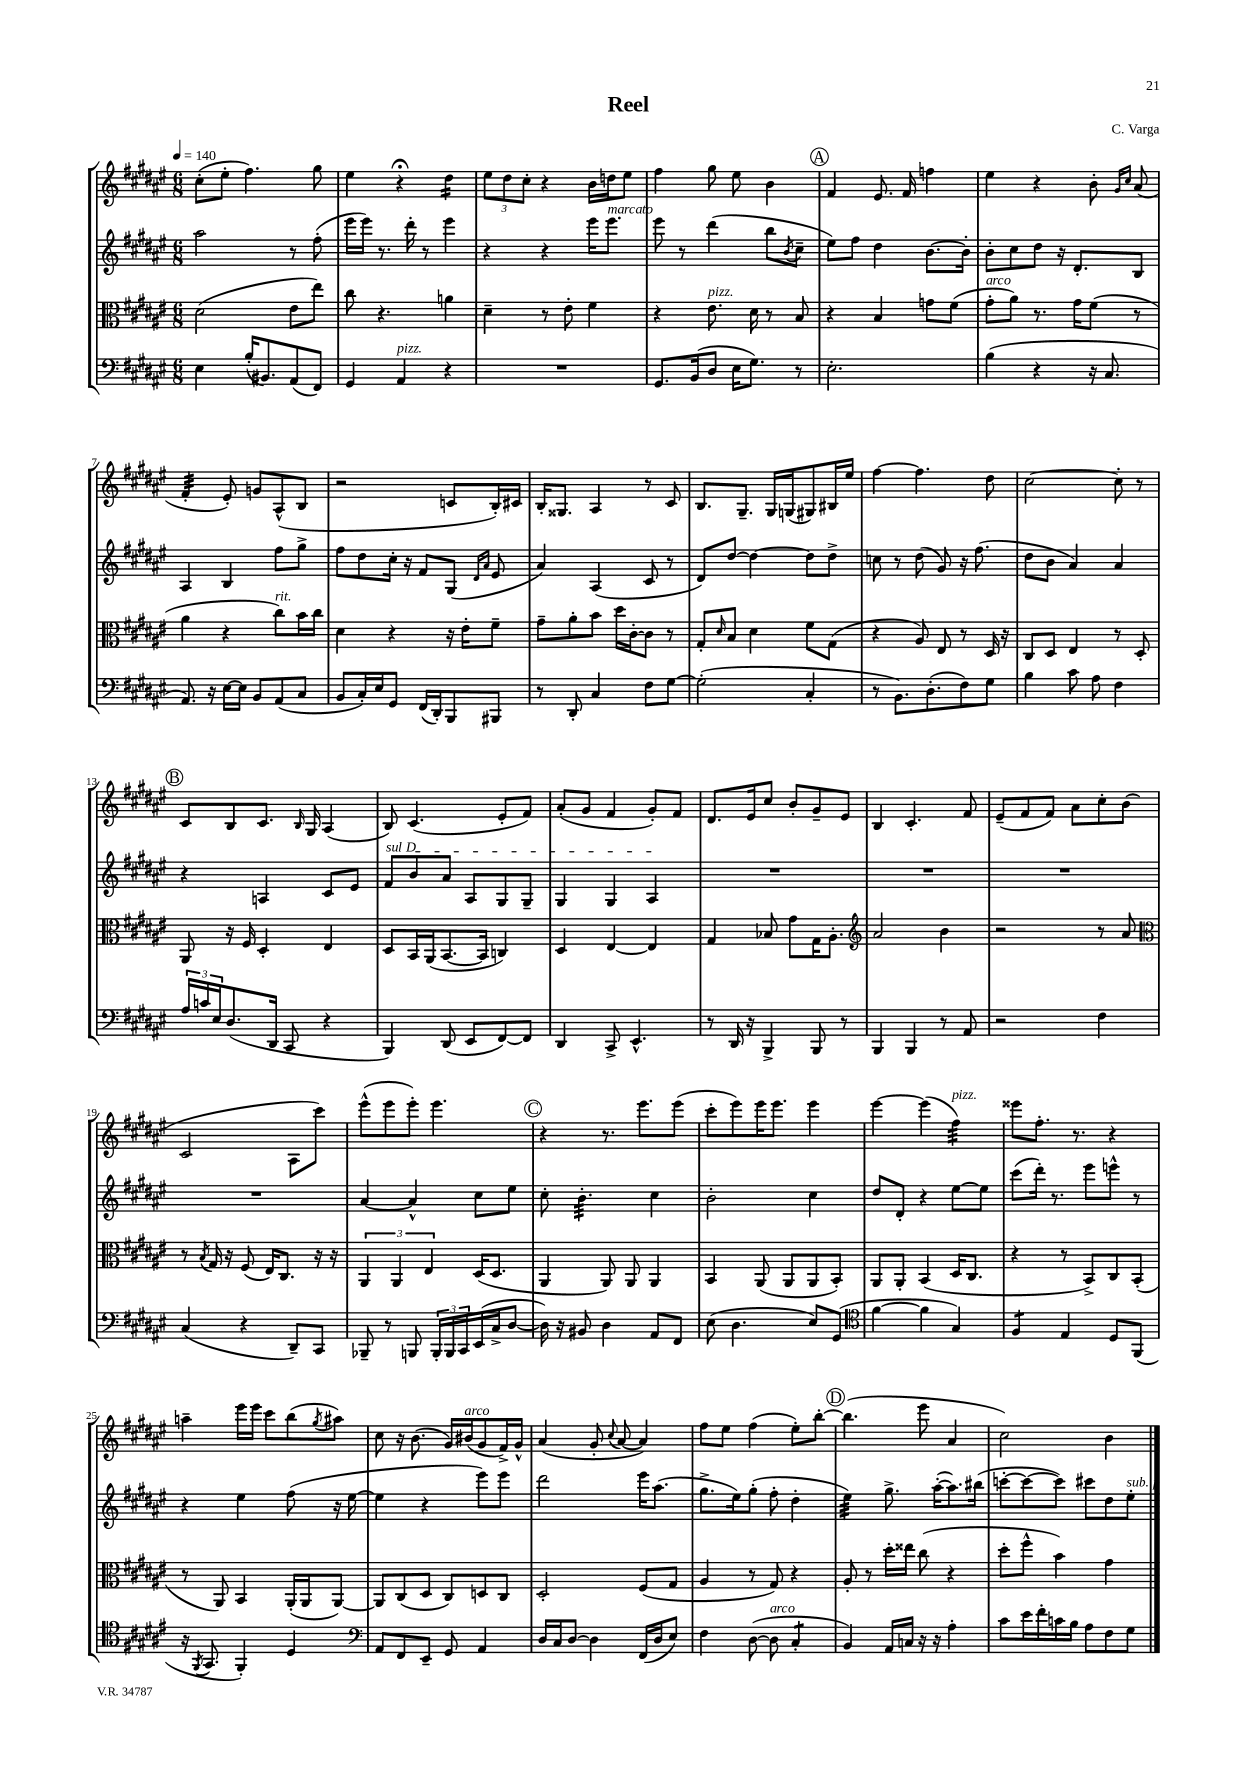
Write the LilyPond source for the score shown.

\header { title = "Reel" composer = "C. Varga" }
<<
\new StaffGroup <<
\new Staff = "s0" {
    \clef treble \key fis \major \numericTimeSignature \time 6/8 \tempo 4 = 140
    cis''8-.( eis''8-. fis''4.) gis''8 |
    eis''4 r4\fermata dis''4:16 |
    \tuplet 3/2 { eis''8 dis''8 cis''8-. } r4 b'16 d''16 eis''8 |
    fis''4 gis''8 eis''8 b'4 |
    \mark \markup { \circle "A" } fis'4 eis'8. fis'16 f''4 |
    eis''4 r4 b'8-. \grace { gis'16 cis''16 } ais'8( |
    fis'4:32-. eis'8-.) g'8 ais8-^( b8 |
    r2 c'8 b16-.) cis'16 |
    b16-. gisis8. ais4 r8 cis'8 |
    b8. gis8.-- gis16 g16( gis8) bis16 eis''16 |
    fis''4~ fis''4. dis''8 |
    cis''2~ cis''8-. r8 |
    \mark \markup { \circle "B" } cis'8 b8 cis'8. \grace { b16 } gis16 ais4( |
    b8) cis'4.( eis'8-. fis'8) |
    ais'8-.( gis'8 fis'4 gis'8-.) fis'8 |
    dis'8. eis'16 cis''8 b'8-. gis'8-- eis'8 |
    b4 cis'4.-. fis'8 |
    eis'8--( fis'8 fis'8) ais'8 cis''8-. b'8( |
    cis'2 ais8 cis'''8) |
    eis'''8-^( eis'''8 eis'''8-.) eis'''4. |
    \mark \markup { \circle "C" } r4 r8. eis'''8. eis'''8( |
    cis'''8-. eis'''8) eis'''16 eis'''8. eis'''4 |
    eis'''4~ eis'''4( fis''4:32^\markup { \italic "pizz." }) |
    eisis'''8 fis''8.-. r8. r4 |
    a''4-- eis'''16 eis'''16 cis'''8 b''8( \acciaccatura { gis''8 } ais''8) |
    cis''8 r16 b'8.( gis'16) bis'16^\markup { \italic "arco" }( gis'8 fis'16->) gis'16-^ |
    ais'4( gis'8-. \appoggiatura { cis''8 } ais'8~ ais'4) |
    fis''8 eis''8 fis''4( eis''8-.) b''8~-. |
    \mark \markup { \circle "D" } b''4.( eis'''8 ais'4 |
    cis''2) b'4 \bar "|." |
}
\new Staff = "s1" {
    \clef treble \key fis \major \numericTimeSignature \time 6/8
    ais''2 r8 fis''8-.( |
    eis'''16 eis'''16) r8. dis'''16-. r8 eis'''4 |
    r4 r4 eis'''16 eis'''8.^\markup { \italic "marcato" } |
    eis'''8 r8 dis'''4( b''8 \acciaccatura { b'8 } cis''8-- |
    \mark \markup { \circle "A" } eis''8) fis''8 dis''4 b'8.~ b'16-. |
    b'8-. cis''8 dis''8 r16 dis'8.-. b8 |
    ais4 b4 fis''8 gis''8-> |
    fis''8 dis''8 cis''16-. r16 fis'8 gis8( \grace { dis'16 ais'16 } eis'8 |
    ais'4) ais4( cis'8 r8 |
    dis'8) dis''8~ dis''4~ dis''8 dis''8-> |
    c''8 r8 dis''8( gis'8) r16 fis''8.( |
    dis''8 b'8 ais'4) ais'4 |
    \mark \markup { \circle "B" } r4 a4 cis'8 eis'8 |
    \once \override TextSpanner.bound-details.left.text = \markup { \italic "sul D" } fis'8\startTextSpan b'8 ais'8 ais8 gis8 gis8-- |
    gis4 gis4 ais4\stopTextSpan |
    R2. |
    R2. |
    R2. |
    R2. |
    ais'4~ ais'4-^ cis''8 eis''8 |
    \mark \markup { \circle "C" } cis''8-. b'4.:32-. cis''4 |
    b'2-. cis''4 |
    dis''8 dis'8-. r4 eis''8~ eis''8 |
    cis'''8( dis'''16-.) r8. eis'''8 e'''8-^ r8 |
    r4 eis''4 fis''8( r16 eis''16~ |
    eis''4 r4 eis'''8) eis'''8 |
    dis'''2 eis'''16 ais''8.( |
    gis''8.-> eis''16) gis''8-.( fis''8-. dis''4-. |
    \mark \markup { \circle "D" } eis''4:32) gis''8.-> ais''16~-.( ais''8.) bis''16( |
    c'''8~-. c'''8~ c'''8) cis'''8 dis''8 eis''8-.^\markup { \italic "sub. p" } \bar "|." |
}
\new Staff = "s2" {
    \clef alto \key fis \major \numericTimeSignature \time 6/8
    dis'2( eis'8 eis''8) |
    cis''8 r4. a'4 |
    dis'4-- r8 eis'8-. fis'4 |
    r4 eis'8.^\markup { \italic "pizz." } dis'16 r8 b8 |
    \mark \markup { \circle "A" } r4 b4 g'8 fis'8( |
    gis'8-.^\markup { \italic "arco" } ais'8) r8. gis'16 fis'8( r8 |
    ais'4 r4 cis''8^\markup { \italic "rit." }) b'16 cis''16 |
    dis'4 r4 r16 eis'16-. fis'8-- |
    gis'8-- ais'8-. b'8 dis''16 cis'16~-. cis'8 r8 |
    gis8-. \grace { dis'16 } b8 dis'4 fis'8 gis8( |
    r4 ais8) eis8 r8 dis16 r16 |
    cis8 dis8 eis4 r8 dis8-. |
    \mark \markup { \circle "B" } ais,8 r16 fis16 dis4-. eis4 |
    dis8 b,16 ais,16( b,8.~ b,16 c4) |
    dis4 eis4~ eis4 |
    gis4 bes8 gis'8 gis16 ais8.-. |
    \clef treble ais'2 b'4 |
    r2 r8 ais'8 |
    \clef alto r8 \acciaccatura { b8 } gis16 r16 fis8( eis16) cis8. r16 r16 |
    \tuplet 3/2 { ais,4 ais,4 eis4 } dis16( dis8. |
    \mark \markup { \circle "C" } ais,4 ais,8) ais,8 ais,4 |
    b,4 ais,8( ais,8 ais,8 b,8-.) |
    ais,8 ais,8-. b,4( dis16 cis8. |
    r4 r8 b,8->) cis8 b,8-.( |
    r8 ais,8) b,4 ais,16-.( ais,16 ais,8~) |
    ais,8 cis8( dis8 cis8) d8 cis8 |
    dis2-. fis8( gis8 |
    ais4 r8 gis8) r4 |
    \mark \markup { \circle "D" } ais8-. r8 dis''16-. eisis''16 cis''8( r4 |
    dis''8-. fis''8-^ b'4) gis'4 \bar "|." |
}
\new Staff = "s3" {
    \clef bass \key fis \major \numericTimeSignature \time 6/8
    eis4 b16-.( bis,8.) ais,8( fis,8) |
    gis,4 ais,4^\markup { \italic "pizz." } r4 |
    R2. |
    gis,8. b,16( dis8 eis16 gis8.) r8 |
    \mark \markup { \circle "A" } eis2.-. |
    b4( r4 r16 cis8. |
    ais,8.) r16 eis16~ eis16 b,8 ais,8( cis8 |
    b,8 cis16-.) eis16 gis,8 fis,16( dis,16-.) b,,8 bis,,8 |
    r8 dis,8-. cis4 fis8 gis8~ |
    gis2-.( cis4-. |
    r8 b,8.) dis8.-.( fis8) gis8 |
    b4 cis'8 ais8 fis4 |
    \mark \markup { \circle "B" } \tuplet 3/2 { ais16 c'16 eis16 } dis8.( dis,16 cis,8 r4 |
    b,,4) dis,8( eis,8 fis,8~) fis,8 |
    dis,4 cis,8-> eis,4.-^ |
    r8 dis,16 r16 b,,4-> b,,8 r8 |
    b,,4 b,,4 r8 ais,8 |
    r2 fis4 |
    cis4( r4 dis,8--) cis,8 |
    bes,,8-- r8 b,,8 \tuplet 3/2 { b,,16-. b,,16 cis,16 } eis,16( cis16-> dis8~ |
    \mark \markup { \circle "C" } dis16) r16 bis,8 dis4 ais,8 fis,8 |
    eis8( dis4. eis8) gis,8( |
    \clef tenor fis'4~ fis'4 gis4) |
    fis4:8 eis4 dis8 fis,8( |
    r16 \acciaccatura { fis,8 } gis,8. fis,4-.) dis4 |
    \clef bass ais,8 fis,8 eis,8-- gis,8 ais,4 |
    dis16 cis16 dis8~ dis4 fis,16( dis16 eis8) |
    fis4 dis8~( dis8^\markup { \italic "arco" } cis4:8-. |
    \mark \markup { \circle "D" } b,4) ais,16 c16 r16 r16 ais4-. |
    cis'8 eis'16 fis'16-. c'16 b16 ais8 fis8 gis8 \bar "|." |
}
>>
>>
